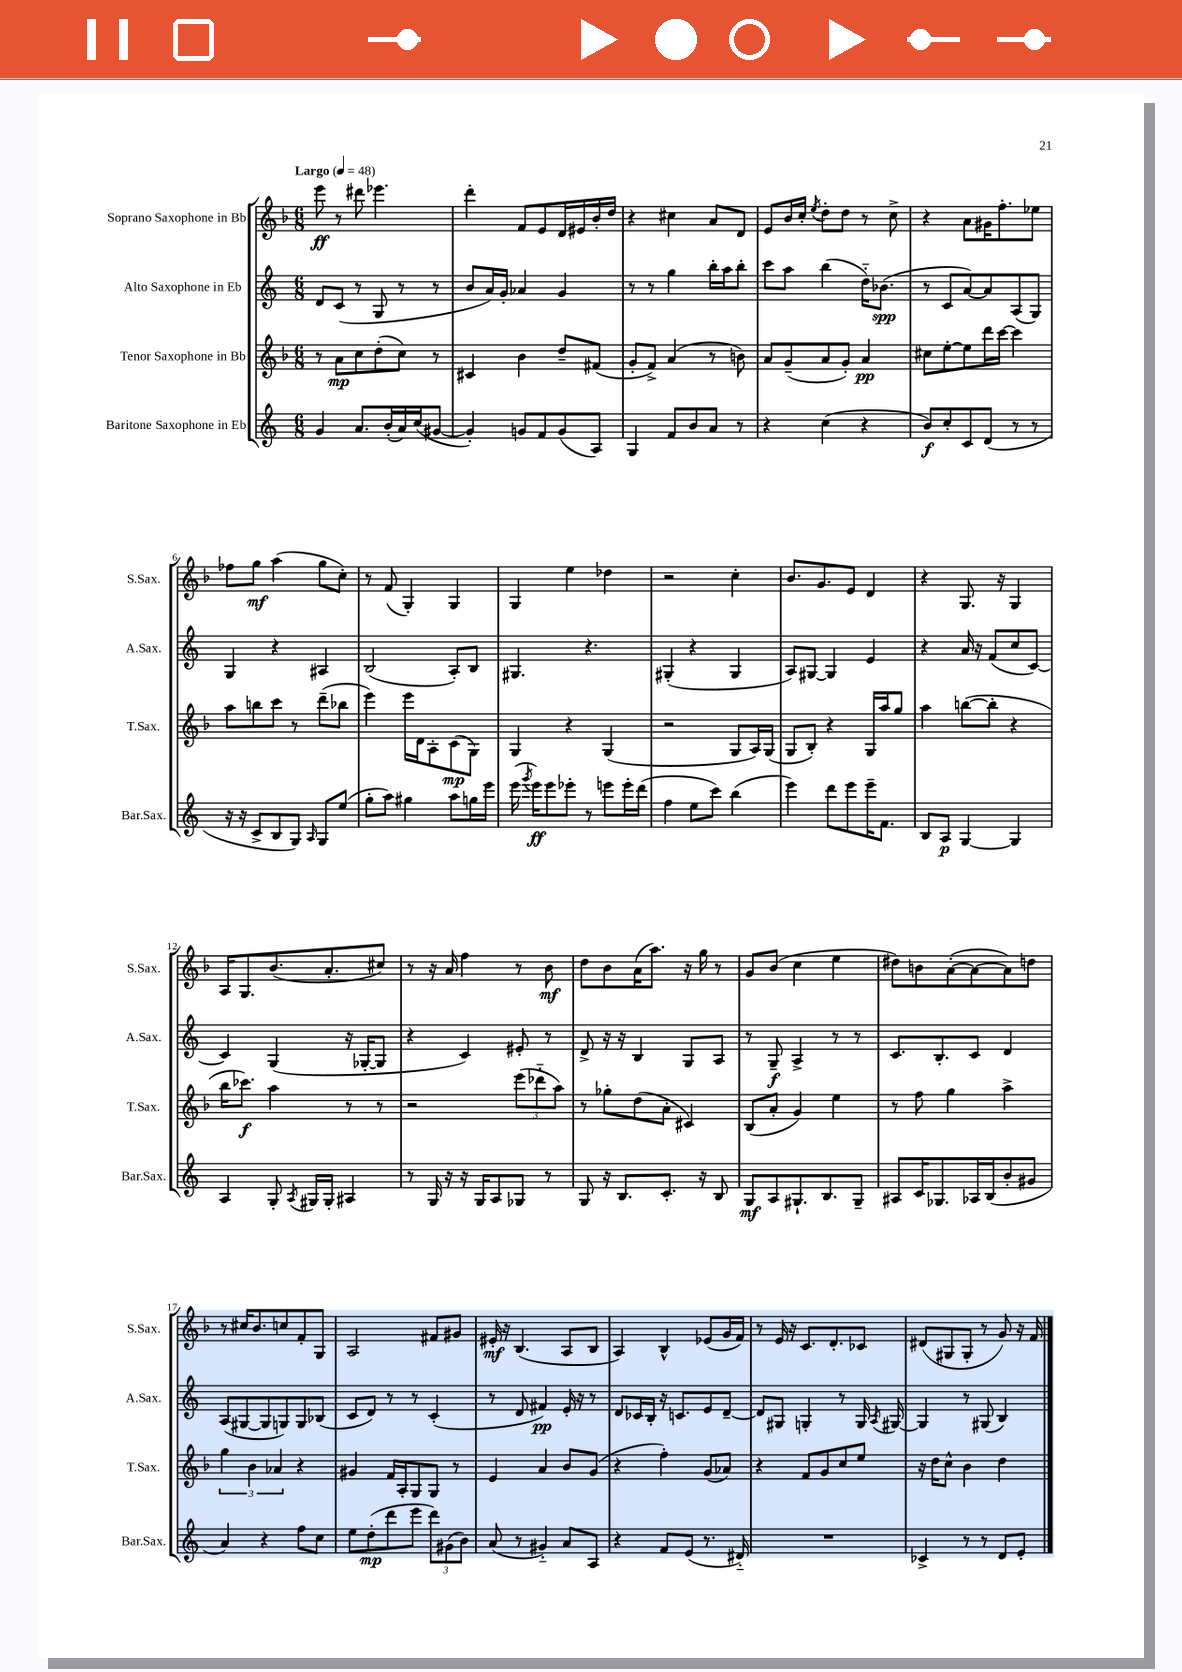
<<
\new StaffGroup <<
\new Staff = "s0" \with { instrumentName = "Soprano Saxophone in Bb" shortInstrumentName = "S.Sax." } {
    \clef treble \key f \major \numericTimeSignature \time 6/8 \tempo "Largo" 4 = 48
    \autoBeamOff e'''8\ff r8 dis'''8 ees'''4. |
    d'''4-. f'8[ e'8 d'16 eis'16 bes'16-. d''16] |
    r4 cis''4 a'8[ d'8] |
    e'8[ bes'16 c''16]-. \acciaccatura { e''8 } d''8[-. d''8] r8 c''8-> |
    r4 a'8[ gis'16 f''8.-. ees''8] |
    fes''8[ g''8]\mf a''4( g''8[ c''8]-.) |
    r8 f'8( g4-.) g4 |
    g4 e''4 des''4 |
    r2 c''4-. |
    bes'8.[ g'8. e'8] d'4 |
    r4 g8. r16 g4 |
    a16[ g8. bes'8.( a'8.-. cis''8]) |
    r8 r16 a'16 f''4 r8 bes'8\mf |
    d''8[ bes'8 a'16( a''8.]) r16 g''16 r8 |
    g'8[ bes'8]( c''4 e''4 |
    dis''8[) b'8 a'8~-.( a'8~ a'8) d''8] |
    r8 cis''16[ bes'8. c''8 f'8-. g8] |
    a2 fis'8[ gis'8] |
    eis'16-.\mf r16 bes4.( a8[ bes8] |
    a4) bes4-^ ees'8[( g'16 f'16]) |
    r8 e'16 r16 c'8.[ d'8.-. ces'8] |
    dis'8[( gis8 gis8]-. r8 g'8) r16 f'16 \bar "|." |
}
\new Staff = "s1" \with { instrumentName = "Alto Saxophone in Eb" shortInstrumentName = "A.Sax." } {
    \clef treble \key c \major \numericTimeSignature \time 6/8
    \autoBeamOff d'8[ c'8]( r8 g8 r8 r8 |
    b'8[ a'16) g'16]-. aes'4 g'4 |
    r8 r8 g''4 b''16[-. a''16 b''8]-. |
    c'''8[ a''8] b''4( d''16[-_) bes'8.]\spp( |
    r8 c'8[ a'8~) a'8 a8( g8]) |
    g4 r4 ais4 |
    b2( a8[-.) b8] |
    gis4. r4. |
    gis4-.( r4 gis4 |
    a8[) gis8]~ gis4 e'4 |
    r4 a'16 r16 f'8[( c''8 c'8]~) |
    c'4 g4( r16 ges16[~-. ges8] |
    r4 c'4) eis'8-. r8 |
    d'8-> r16 r16 b4 g8[ a8] |
    r8 g8--\f a4-> r8 r8 |
    c'8.[ b8.-. c'8] d'4 |
    a8[( gis8~ gis8 g8) g8 bes8]( |
    c'8[ d'8]) r8 r8 c'4-.( |
    r8 d'8 fis'4\pp) e'16-. r16 r8 |
    d'8[ ces'16 b16]-. r16 c'8.[ e'8 d'8]~-- |
    d'8[ gis8] g4-. r8 g16 \acciaccatura { a8 } gis16~ |
    gis4 r8 gis8( b4) \bar "|." |
}
\new Staff = "s2" \with { instrumentName = "Tenor Saxophone in Bb" shortInstrumentName = "T.Sax." } {
    \clef treble \key f \major \numericTimeSignature \time 6/8
    \autoBeamOff r8 a'8[\mp c''8 d''8-.( c''8]) r8 |
    cis'4 bes'4 d''8[-- fis'8]( |
    g'8[-. f'8]->) a'4( r8 b'8) |
    a'8[ g'8--( a'8 g'8]-.) a'4\pp |
    cis''8[ e''8~-. e''8 d'''16 c'''16]~ c'''4 |
    a''8[ b''8 c'''8] r8 d'''8[--( bes''8] |
    e'''4) e'''16[ d'16 a8-. c'8\mp( g8]) |
    g4 r4 g4( |
    r2 g8[ a16) g16]( |
    g8[ bes8]-.) r4 g16[ a''16 g''8] |
    a''4 b''8[~( b''8]-. r4 |
    bes''16[ ces'''8.]\f) a''4 r8 r8 |
    r2 \tuplet 3/2 { e'''8[( des'''8-_ a''8]) } |
    r8 ges''8[-. d''8( a'8]-. cis'4) |
    bes8[( a'8]-. g'4) e''4 |
    r8 f''8 g''4 a''4-> |
    \tuplet 3/2 { g''4 bes'4 aes'4 } r4 |
    gis'4 f'16[ a16-. g8 g8] r8 |
    e'4 a'4 bes'8[ g'8]( |
    r4 f''4-.) g'8[( aes'8]) |
    r4 f'8[ g'8 c''8 e''8] |
    r16 d''16[ c''8]-^ bes'4 d''4 \bar "|." |
}
\new Staff = "s3" \with { instrumentName = "Baritone Saxophone in Eb" shortInstrumentName = "Bar.Sax." } {
    \clef treble \key c \major \numericTimeSignature \time 6/8
    \autoBeamOff g'4 a'8.[ b'16-.( a'16) c''16( gis'8]~ |
    gis'4-.) g'8[ f'8 g'8( a8]) |
    g4 f'8[ b'8 a'8] r8 |
    r4 c''4( r4 |
    b'8[\f) c''8-. c'8 d'8]( r8 r8 |
    r16 r16 c'8[-> b8 g8]) \grace { a16 } g8[ e''8]( |
    g''8[-. a''8]) gis''4 a''8[ g''16 e'''16] |
    e'''16( \acciaccatura { g'''8 } e'''16[\ff) e'''8 ees'''8]-. r8 e'''8[ e'''16-. d'''16]( |
    f''4 e''8[ c'''8]) b''4( |
    e'''4) d'''8[ e'''8 e'''16-- f'8.] |
    b8[ a8]\p g4~ g4 |
    a4 g8-. \acciaccatura { a8 } gis16[ gis16]-. ais4 |
    r8 g16 r16 r16 g16[ a8 ges8] r8 |
    g8 r16 b8.[ c'8.]-. r16 b8 |
    g8[\mf a8 gis8.-! b8. gis8]-- |
    ais8[ c'16 ges8. aes16 b16( b'8-. gis'8] |
    a'4) r4 f''8[ c''8] |
    e''8[ d''8-.\mp( d'''8 e'''8] \tuplet 3/2 { d'''8[) gis'8( b'8]) } |
    a'8( r8 gis'4-_) a'8[ a8] |
    r4 f'8[ e'8]( r8. dis'16-_) |
    R2. |
    ces'4-> r8 r8 d'8[ e'8]-. \bar "|." |
}
>>
>>
